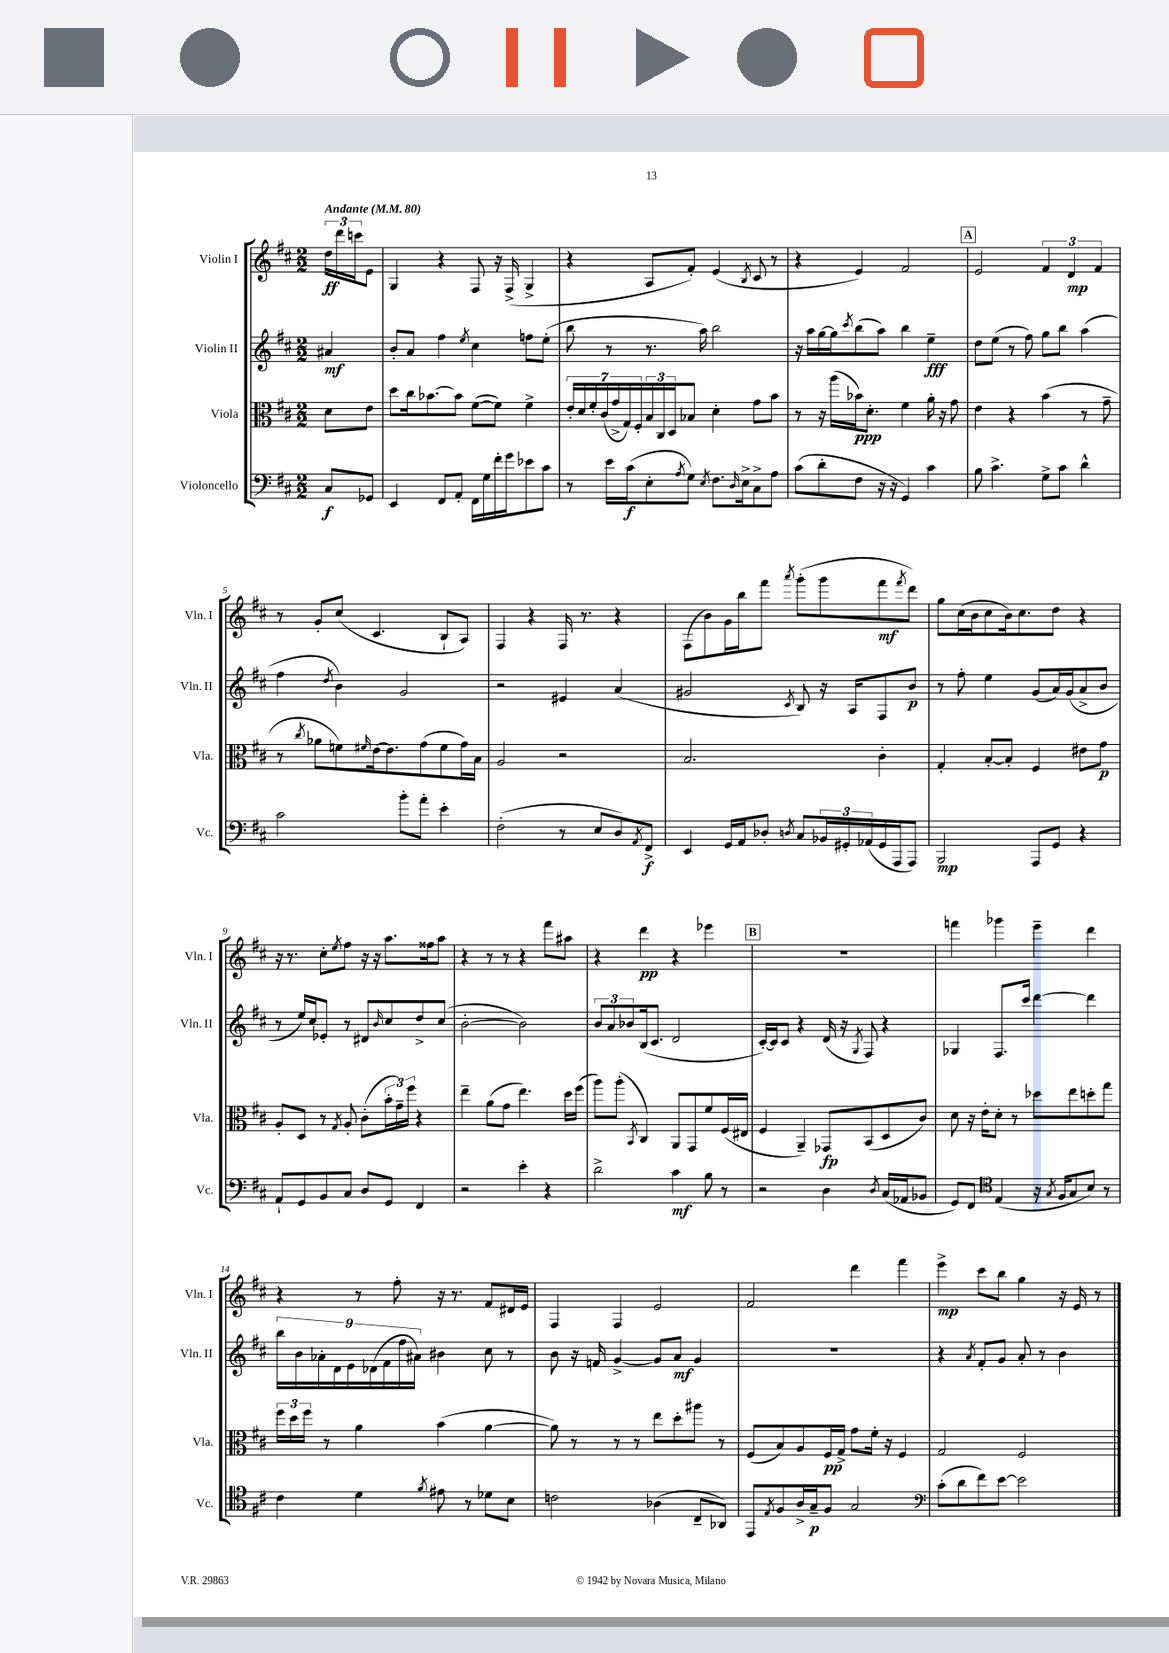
<<
\new StaffGroup <<
\new Staff = "s0" \with { instrumentName = "Violin I" shortInstrumentName = "Vln. I" } {
    \clef treble \key d \major \numericTimeSignature \time 2/2 \partial 4 \tempo "Andante" 4 = 80
    \tuplet 3/2 { d''16\ff d'''16 c'''16 } e'8 |
    g4 r4 fis8 r16 fis16->( g4-> |
    r4 a8 fis'8-.) e'4( \acciaccatura { b8 } cis'8 r8 |
    r4 e'4) fis'2 |
    \mark \markup { \box "A" } e'2 \tuplet 3/2 { fis'4 d'4\mp fis'4 } |
    r8 g'8-. cis''8( cis'4. b8-! a8) |
    fis4 r4 fis16 r8. r4 |
    fis8( b'8) g'16 b''16 fis'''8 \acciaccatura { a'''8 } g'''8-.( g'''8 fis'''8\mf \acciaccatura { fis'''8 } d'''8) |
    g''8 cis''16( b'16 cis''8 b'16) cis''8. d''8 r4 |
    r16 r8. cis''8-. \acciaccatura { e''8 } fis''8 r16 r16 a''8. fisis''16 a''8 |
    r4 r8 r8 r4 fis'''8 ais''8 |
    r4 d'''4\pp r4 ees'''4 |
    \mark \markup { \box "B" } R1 |
    f'''4 ges'''4 e'''4-- d'''4 |
    r4 r8 fis''8-. r16 r8. fis'8 dis'16 e'16 |
    fis4 fis4 e'2 |
    fis'2 d'''4 fis'''4 |
    e'''4->\mp cis'''8 b''8 g''4 r16 e'16 r8 \bar "|." |
}
\new Staff = "s1" \with { instrumentName = "Violin II" shortInstrumentName = "Vln. II" } {
    \clef treble \key d \major \numericTimeSignature \time 2/2 \partial 4
    ais'4\mf |
    b'8-. a'8 fis''4 \acciaccatura { e''8 } cis''4 f''8 e''8-.( |
    b''8 r8 r8. a''16) b''2 |
    r16 a''16 g''16~ g''16 \acciaccatura { cis'''8 } b''8( a''8) b''4 e''4--\fff |
    \mark \markup { \box "A" } d''8 e''8( r8 fis''8) g''8 b''8 a''4( |
    fis''4 \acciaccatura { d''8 } b'4) g'2 |
    r2 eis'4 a'4( |
    gis'2 \acciaccatura { cis'8 } b8) r16 a16 fis8 b'8\p |
    r8 fis''8-. e''4 g'8( a'16) g'16( a'8-> b'8 |
    r8 e''16) cis''16 ees'8-. r8 dis'8 \grace { b'16 } cis''8 d''8-> cis''8( |
    b'2~-. b'2) |
    \tuplet 3/2 { b'8 a'8 bes'8 } b16( cis'8. d'2 |
    \mark \markup { \box "B" } cis'16~-.) cis'16 cis'8 r4 d'16( r16 \acciaccatura { g8 } fis8) r4 |
    ges4 fis8. cis'''16 d'''4~ d'''4 |
    \tuplet 9/8 { b''16 b'16 aes'16-. d'16 e'16 des'16( fis'16 fis''16 ais'16) } bis'4 cis''8 r8 |
    b'8 r16 f'16 g'4~-> g'8 a'8\mf g'4 |
    R1 |
    r4 \acciaccatura { a'8 } fis'8-. g'8 a'8-. r8 b'4 \bar "|." |
}
\new Staff = "s2" \with { instrumentName = "Viola" shortInstrumentName = "Vla." } {
    \clef alto \key d \major \numericTimeSignature \time 2/2 \partial 4
    d'8 e'8 |
    d''8 cis''16 bes'8.~ bes'8 fis'8~( fis'8) fis'4-> |
    \tuplet 7/4 { e'16-. d'16 fis'16-. cis'16( g'16-> g16) fis16-. } \tuplet 3/2 { b16 cis16 d16 } bes8 d'4-. g'8 b'8 |
    r8 r16 a''16( bes'16\ppp) d'8.-. fis'4 a'16-. r16 g'8 |
    \mark \markup { \box "A" } e'4 r4 b'4( r8 g'8-- |
    r8 \acciaccatura { cis''8 } aes'8 f'8) \grace { fis'16 } e'16~ e'8. g'8( fis'8 g'16) b16 |
    a2 r2 |
    b2. cis'4-. |
    g4-. b8~-. b8-. fis4 eis'8 g'8\p |
    a8-. d8 r8 \acciaccatura { g8 } a8-. cis'8-.( \tuplet 3/2 { b'16-. g'16--) fis''16 } r4 |
    e''4-- a'8( g'8 e''4.) d''16 fis''16( |
    a''8) a''8-.( \acciaccatura { b,8 } cis4) a,8 g,8 fis'8 fis16( eis16 |
    \mark \markup { \box "B" } fis4 a,4--) ges,8\fp b,8( d8 cis'8) |
    d'8 r16 e'16-. d'8-. r8 des''8 e''8 d''8-. g''8 |
    \tuplet 3/2 { fis''16 d''16 fis''16 } r8 a'4 b'4( a'4~ |
    a'8) r8 r8 r8 e''8 d''8-. ais''8 r8 |
    fis8( b8) a8 fis16\pp g16-> g'8 fis'16-. r16 fis4 |
    g2 fis2 \bar "|." |
}
\new Staff = "s3" \with { instrumentName = "Violoncello" shortInstrumentName = "Vc." } {
    \clef bass \key d \major \numericTimeSignature \time 2/2 \partial 4
    cis8\f ges,8 |
    e,4 fis,8 a,8-. fis,16 g16 fis'16-. g'16 ees'8 cis'8 |
    r8 e'16 cis'16\f( e8-. \acciaccatura { a8 } g8) \acciaccatura { e8 } fis8. \grace { d16 } e16-> cis8-> a8 |
    cis'8( d'8-. fis8 r16 r16 g,4) cis'4 |
    \mark \markup { \box "A" } b8 cis'4.-> g8-> cis'8 d'4-^ |
    cis'2 b'8-. a'8-. e'4-. |
    fis2-.( r8 e8 d8) \acciaccatura { a,8 } fis,8->\f |
    e,4 g,16 a,16 des8-. \acciaccatura { d8 } cis8 \tuplet 3/2 { bes,16 gis,16-. aes,16( } gis,16 a,,16 a,,8) |
    b,,2\mp a,,8 g,8 r4 |
    a,8-! g,8 b,8 cis8 d8 g,8 fis,4 |
    r2 e'4-. r4 |
    d'2-> cis'4\mf b8 r8 |
    \mark \markup { \box "B" } r2 d4 \acciaccatura { d8 } cis16( aes,16 bes,8 |
    g,8) fis,8 \clef tenor e4( r16 \acciaccatura { g8 } fis16 g8 b8) r8 |
    cis'4 d'4 \acciaccatura { fis'8 } eis'8 r8 des'8 b8 |
    c'2 aes4( cis8-- aes,8) |
    e,8 \acciaccatura { e8 } fis8 a16-> g16--\p fis8 g2 |
    \clef bass cis'8-.( d'8 fis'8) e'8~ e'2 \bar "|." |
}
>>
>>
